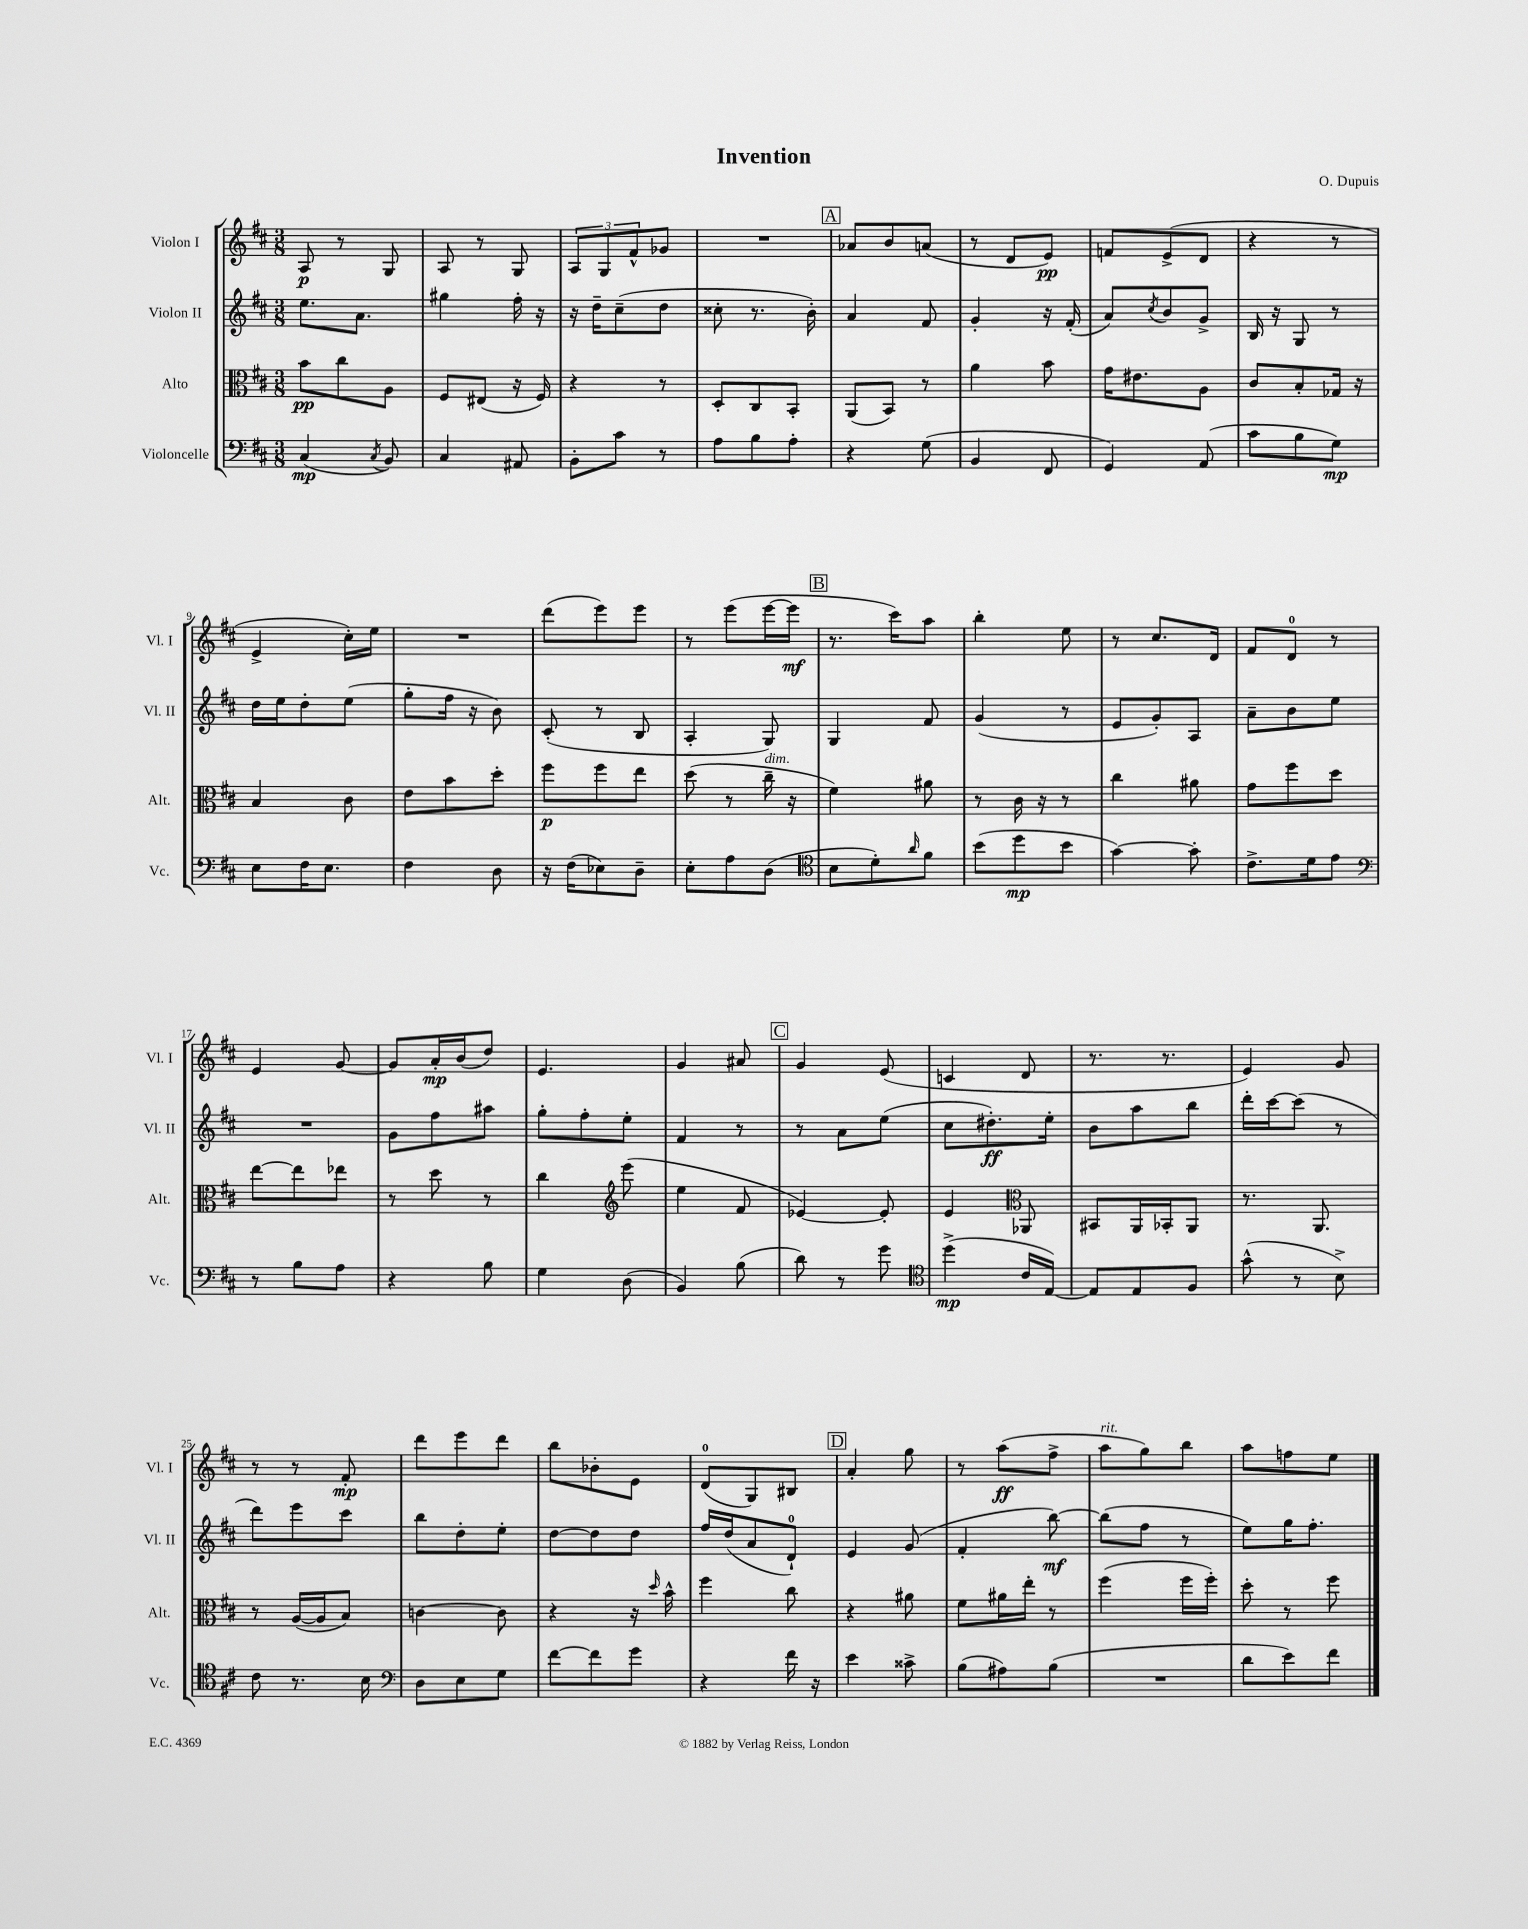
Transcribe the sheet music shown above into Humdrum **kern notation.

**kern	**kern	**kern	**kern
*staff4	*staff3	*staff2	*staff1
*clefF4	*clefC3	*clefG2	*clefG2
*k[f#c#]	*k[f#c#]	*k[f#c#]	*k[f#c#]
*M3/8	*M3/8	*M3/8	*M3/8
(4C#	8b	8.ee	8A
.	8cc#	.	8r
.	.	8.a	.
8qC#	.	.	.
8BB)	8A	.	8G
=	=	=	=
4C#	8F#	4gg#	8A
.	(8E#	.	8r
8AA#	16r	16ff#'	8G
.	16F#)	16r	.
=	=	=	=
8BB'	4r	16r	12A
.	.	16dd~	.
.	.	.	12G
8c#	.	(8cc#~	.
.	.	.	12f#^^
8r	8r	8dd	8g-
=	=	=	=
8A	8D'	8cc##'	4.r
8B	8C#	8.r	.
8A'	8BB'	.	.
.	.	16b')	.
=	=	=	=
4r	(8AA	4a	8a-
.	8BB)	.	8b
(8G	8r	8f#	(8a
=	=	=	=
4BB	4a	4g'	8r
.	.	.	8d
8FF#	8b	16r	8e)
.	.	(16f#'	.
=	=	=	=
4GG)	16g	8a)	8f
.	8.e#	.	.
.	.	8qcc#	.
.	.	8b	(8e^
(8AA	8A	8g^	8d
=	=	=	=
8c#	8c#	16B	4r
.	.	16r	.
8B	8B'	8G	.
8G)	16G-	8r	8r
.	16r	.	.
=	=	=	=
8E	4B	16dd	4e^
.	.	16ee	.
16F#	.	8dd'	.
8.E	.	.	.
.	8c#	(8ee	16cc#')
.	.	.	16ee
=	=	=	=
4F#	8e	8gg'	4.r
.	8b	16ff#	.
.	.	16r	.
8D	8dd'	8b)	.
=	=	=	=
16r	8ff#	(8c#'	(8ddd
(16F#	.	.	.
8E-)	8ff#	8r	8eee)
8D~	8ee	8B	8eee
=	=	=	=
8E'	(8dd	4A'	8r
8A	8r	.	(8eee
(8D	16cc#~	8G)	[16eee
.	16r	.	16eee]
=	=	=	=
*clefC4	*	*	*
8B	4f#)	4G	8.r
8d')	.	.	.
.	.	.	16ccc#)
16qqa	.	.	.
8f#	8a#	8f#	8aa
=	=	=	=
(8b	8r	(4g	4bb'
8dd	16c#	.	.
.	16r	.	.
8b	8r	8r	8ee
=	=	=	=
[4g)	4cc#	8e	8r
.	.	8g')	8.cc#
8g']	8a#	8A	.
.	.	.	16d
=	=	=	=
8.c#^	8g	8a~	8f#
.	8ff#	8b	8d
16d	.	.	.
8e	8dd	8ee	8r
=	=	=	=
*clefF4	*	*	*
8r	[8ee	4.r	4e
8B	8ee]	.	.
8A	8ee-	.	[8g
=	=	=	=
4r	8r	8g	8g]
.	8dd	8ff#	16a'
.	.	.	(16b
8B	8r	8aa#	8dd)
=	=	=	=
4G	4cc#	8gg'	4.e
.	.	8ff#'	.
*	*clefG2	*	*
(8D	(8eee	8ee'	.
=	=	=	=
4BB)	4ee	4f#	4g
(8B	8f#	8r	8a#
=	=	=	=
8d)	[4e-)	8r	4g
8r	.	8a	.
8g	8e-']	(8ee	(8e
=	=	=	=
*clefC4	*	*	*
(4dd^	4e	8cc#	4c
.	.	8.dd#')	.
*	*clefC3	*	*
16c#	8AA-	.	8d
[16E)	.	16ee'	.
=	=	=	=
8E]	8BB#	8b	8.r
8E	16AA	8aa	.
.	16BB-'	.	8.r
8F#	8AA	8bb	.
=	=	=	=
(8g^^	8.r	16ddd'	4e)
.	.	[16ccc#	.
8r	.	(8ccc#]	.
.	8.AA	.	.
8B^)	.	8r	8g
=	=	=	=
8c#	8r	8ddd)	8r
8.r	([16A	8eee	8r
.	16A]	.	.
.	8B)	8ccc#	8f#'
16B	.	.	.
=	=	=	=
*clefF4	*	*	*
8D	[4c	8bb	8ddd
8E	.	8dd'	8eee
8G	8c]	8ee'	8ddd
=	=	=	=
[8f#	4r	[8dd	8bb
8f#]	.	8dd]	8b-'
8g	16r	8dd	8e
.	16qqdd	.	.
.	16b^^	.	.
=	=	=	=
4r	4ff#	16ff#	(8d
.	.	(16dd	.
.	.	8a	8G)
16f#	8cc#	8d`)	8B#
16r	.	.	.
=	=	=	=
4e	4r	4e	4a'
8c##^	8a#	(8g	8gg
=	=	=	=
(8B	8f#	4f#'	8r
8A#)	16a#	.	(8aa
.	16ee'	.	.
(8B	8r	[8bb)	8ff#^
=	=	=	=
4.r	(4ff#	(8bb]	8aa
.	.	8ff#	8gg)
.	16ff#	8r	8bb
.	16ff#')	.	.
=	=	=	=
8d	8dd'	8ee)	8aa
8e)	8r	16gg	8ff
.	.	8.ff#'	.
8f#	8ff#	.	8ee
==	==	==	==
*-	*-	*-	*-
